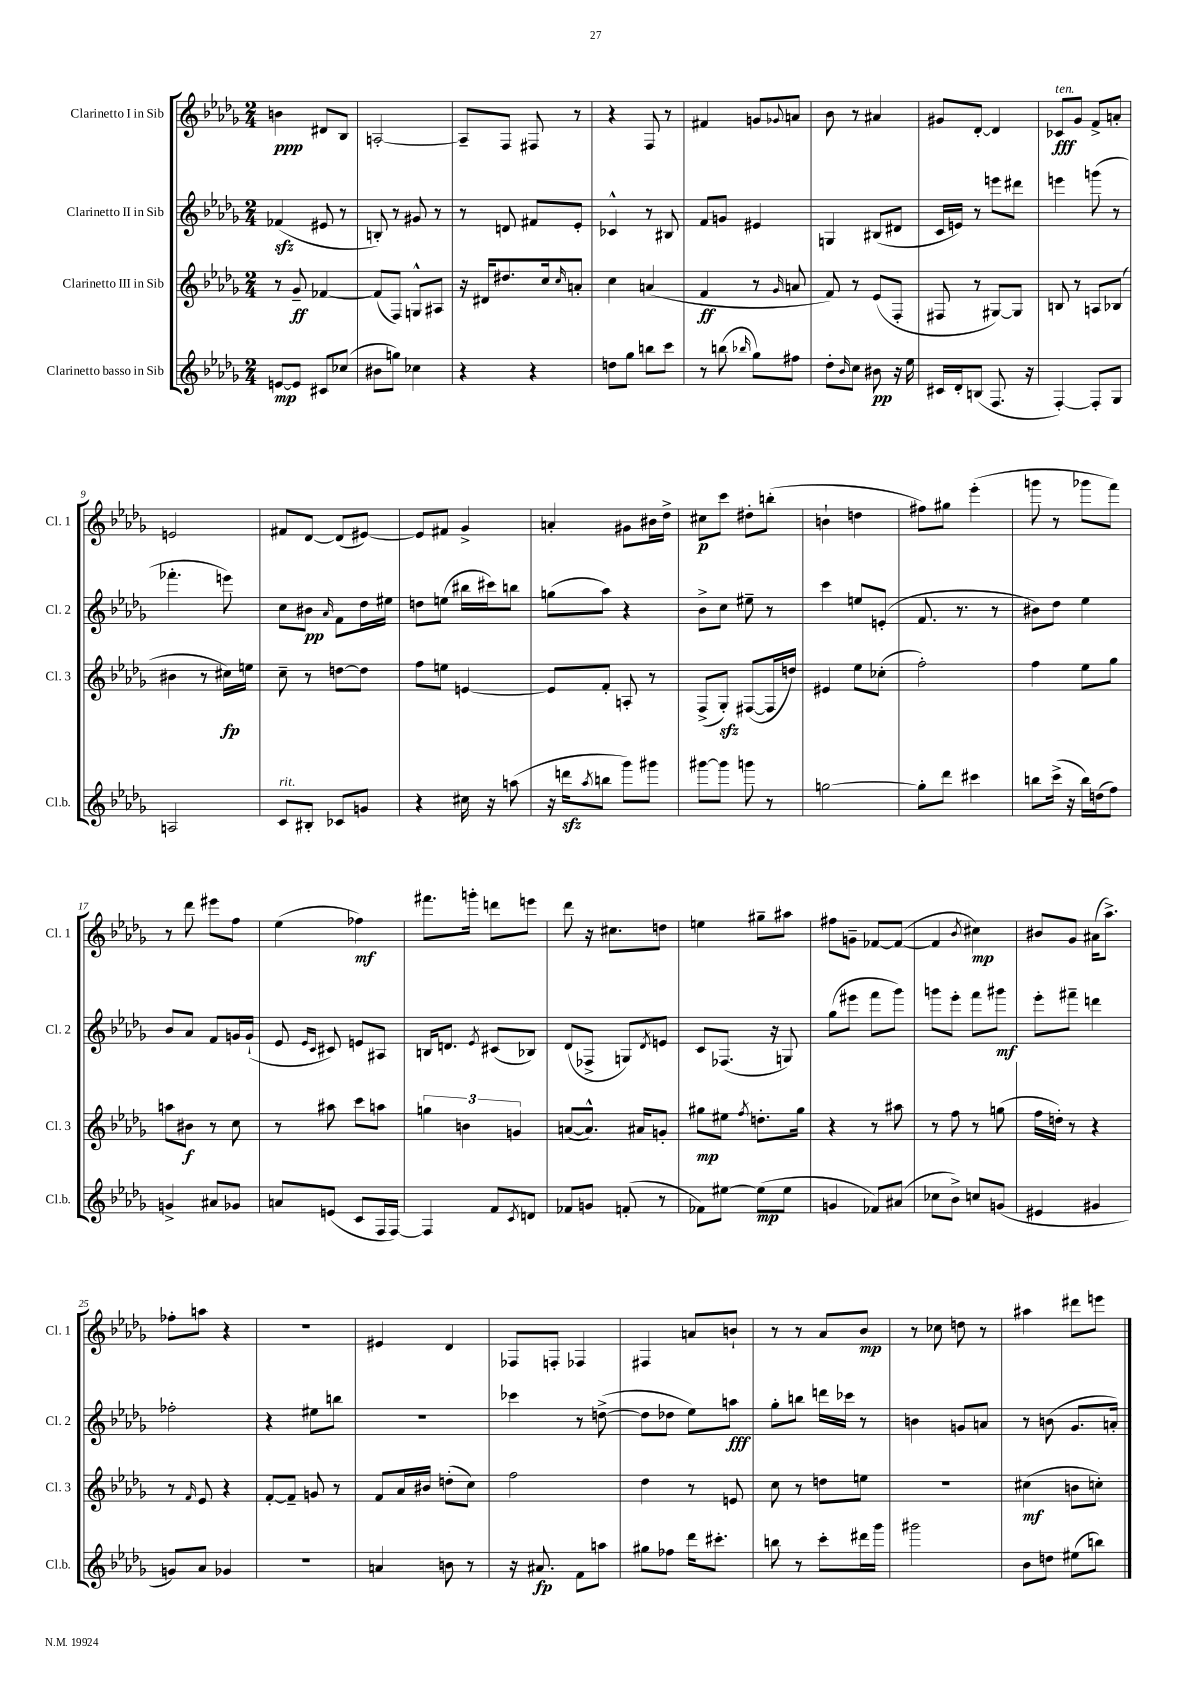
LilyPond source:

<<
\new StaffGroup <<
\new Staff = "s0" \with { instrumentName = "Clarinetto I in Sib" shortInstrumentName = "Cl. 1" } {
    \clef treble \key des \major \numericTimeSignature \time 2/4
    b'4\ppp dis'8 bes8 |
    a2~-. |
    a8-- f8 fis8 r8 |
    r4 f8 r8 |
    fis'4 g'8 \appoggiatura { ges'8 } a'8 |
    bes'8 r8 ais'4 |
    gis'8 des'8~-. des'4 |
    ces'8\fff^\markup { \italic "ten." } ges'8 f'8-> a'8-. |
    e'2 |
    fis'8 des'8~ des'8( eis'8~) |
    eis'8 fis'8 ges'4-> |
    a'4-. gis'8 bis'16 des''16-> |
    cis''8\p c'''8 dis''8-. b''8-.( |
    b'4-! d''4 |
    fis''8) gis''8 ees'''4-.( |
    g'''8 r8 ges'''8 f'''8) |
    r8 des'''8 eis'''8 f''8 |
    ees''4( fes''4\mf) |
    fis'''8. g'''16-. d'''8 e'''8 |
    des'''8 r16 cis''8. d''8 |
    e''4 gis''8-- ais''8 |
    fis''8 g'8-- fes'8~ fes'8~( |
    fes'4 \acciaccatura { bes'8 } cis''4\mp) |
    bis'8 ges'8 ais'16( aes''8.->) |
    fes''8-. a''8 r4 |
    R2 |
    eis'4 des'4 |
    fes8 f8-. fes4 |
    fis4 a'8 b'8-! |
    r8 r8 aes'8 bes'8\mp |
    r8 ces''8 d''8 r8 |
    ais''4 dis'''8 e'''8 \bar "|." |
}
\new Staff = "s1" \with { instrumentName = "Clarinetto II in Sib" shortInstrumentName = "Cl. 2" } {
    \clef treble \key des \major \numericTimeSignature \time 2/4
    fes'4\sfz( eis'8 r8 |
    b8-.) r8 gis'8 r8 |
    r8 d'8 fis'8 ees'8-. |
    ces'4-^ r8 bis8 |
    f'8 g'8 eis'4 |
    g4 bis8( dis'8 |
    c'16 e'16) r8 e'''8 dis'''8 |
    e'''4 g'''8( r8 |
    fes'''4.-. e'''8) |
    c''8 bis'8\pp \grace { aes'16 } f'8 des''16 eis''16 |
    d''8 e''8( bis''16 cis'''16) b''8 |
    g''8( aes''8) r4 |
    bes'8-> c''8 eis''8-- r8 |
    c'''4 e''8 e'8-.( |
    f'8. r8. r8 |
    bis'8) des''8 ees''4 |
    bes'8 aes'8 f'8 g'16 g'16-!( |
    ees'8 \grace { ees'16 c'16 } cis'8) e'8 ais8 |
    b16 d'8. \acciaccatura { ees'8 } cis'8( bes8) |
    des'8( fes8-> g8) \acciaccatura { des'8 } e'8 |
    c'8 fes8.( r16 g8) |
    ges''8( eis'''8 f'''8 ges'''8) |
    g'''8 ees'''8-. f'''8 gis'''8\mf |
    ees'''8-. fis'''8-- d'''4 |
    fes''2-. |
    r4 eis''8 b''8 |
    R2 |
    ces'''4 r8 d''8~->( |
    d''8 des''8 ees''8) a''8\fff |
    ges''8-. b''8 d'''16 ces'''16 r8 |
    b'4 g'8 a'8 |
    r8 b'8( ges'8. a'16-.) \bar "|." |
}
\new Staff = "s2" \with { instrumentName = "Clarinetto III in Sib" shortInstrumentName = "Cl. 3" } {
    \clef treble \key des \major \numericTimeSignature \time 2/4
    r8 ges'8--\ff fes'4~ |
    fes'8( f8) g8-^ ais8 |
    r16 dis'16 dis''8. c''16 \grace { c''16 } a'8-. |
    c''4 a'4( |
    f'4\ff r8 \grace { ges'16 } a'8 |
    f'8) r8 ees'8( f8-. |
    fis8 r8 gis8~) gis8 |
    b8 r8 a8 bes8( |
    bis'4 r8 cis''16\fp) e''16 |
    c''8-- r8 d''8~ d''8 |
    f''8 e''8 e'4~ |
    e'8 f'8-. a8-. r8 |
    f8->( ges8-.\sfz) fis8~( fis16 d''16) |
    eis'4 ees''8 ces''8-.( |
    f''2-.) |
    f''4 ees''8 ges''8 |
    a''8 bis'8\f r8 c''8 |
    r8 ais''8 c'''8 a''8 |
    \tuplet 3/2 { g''4 b'4 g'4 } |
    a'8~( a'8.-^) ais'16 g'8-. |
    gis''8\mp eis''8 \acciaccatura { f''8 } d''8.-. gis''16 |
    r4 r8 ais''8 |
    r8 f''8 r8 g''8( |
    f''16 d''16-.) r8 r4 |
    r8 \grace { f'16 } ees'8 r4 |
    f'8~-. f'8-- g'8 r8 |
    f'8 aes'16 bis'16 d''8-.( c''8) |
    f''2 |
    des''4 r8 e'8 |
    c''8 r8 d''8 e''8 |
    R2 |
    cis''4\mf( b'8 c''8-.) \bar "|." |
}
\new Staff = "s3" \with { instrumentName = "Clarinetto basso in Sib" shortInstrumentName = "Cl.b." } {
    \clef treble \key des \major \numericTimeSignature \time 2/4
    e'8~\mp e'8 cis'8 ces''8( |
    bis'8 g''8) ces''4 |
    r4 r4 |
    d''8 ges''8 b''8 c'''8 |
    r8 b''8( \grace { bes''16 } ges''8) fis''8 |
    des''8-. \grace { bes'16 } c''8 bis'8\pp r16 ees''16 |
    cis'16 des'16-. b8( f8. r16 |
    f4~-.) f8-. ges8 |
    a2 |
    c'8^\markup { \italic "rit." } bis8-. ces'8 g'8 |
    r4 cis''16 r16 a''8( |
    r16 d'''16\sfz \acciaccatura { aes''8 } b''8 ges'''8) gis'''8 |
    gis'''8~ gis'''8 g'''8 r8 |
    g''2~ |
    g''8-. des'''8 cis'''4 |
    b''8 c'''16->( r16 b''16) d''16( f''8) |
    g'4-> ais'8 ges'8 |
    a'8 e'8( c'8 f16 f16~) |
    f4 f'8 \acciaccatura { c'8 } d'8 |
    fes'8 g'8 f'8-.( r8 |
    fes'8) eis''8~ eis''8\mp( eis''8 |
    g'4 fes'8) ais'8( |
    ces''8 bes'8->) c''8 g'8( |
    eis'4 gis'4 |
    g'8) aes'8 ges'4 |
    R2 |
    a'4 b'8 r8 |
    r16 ais'8.\fp f'8 a''8 |
    gis''8 fes''8 des'''16 cis'''8.-. |
    b''8 r8 c'''8-. dis'''16 ges'''16 |
    gis'''2 |
    bes'8 d''8 eis''8( b''8) \bar "|." |
}
>>
>>
